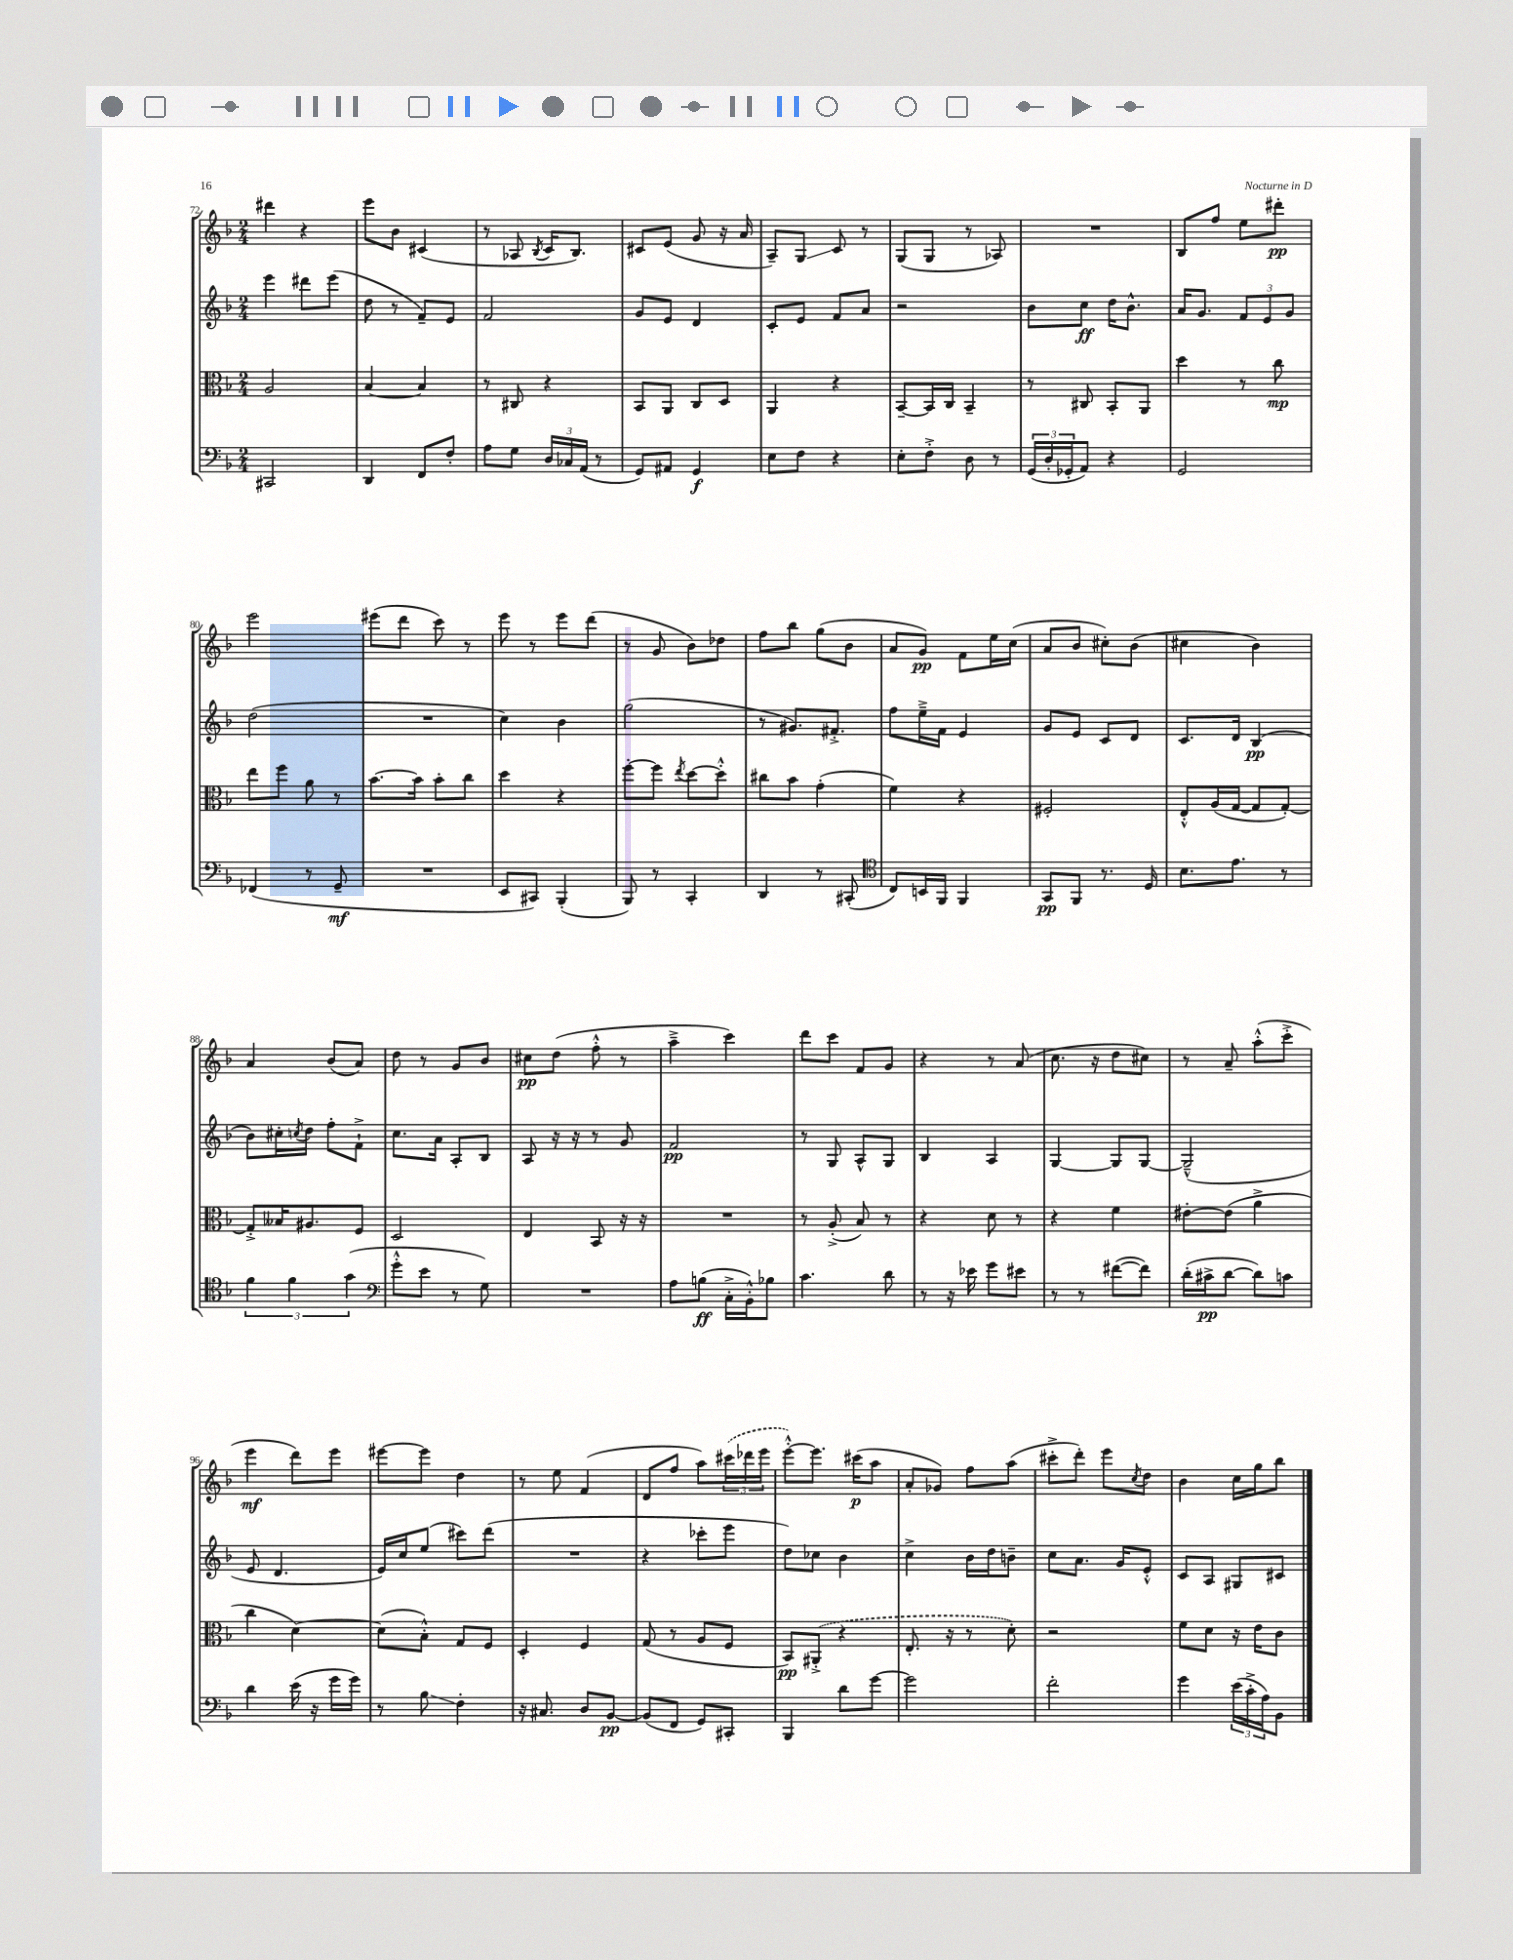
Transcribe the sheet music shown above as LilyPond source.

<<
\new StaffGroup <<
\new Staff = "s0" {
    \clef treble \key f \major \numericTimeSignature \time 2/4
    dis'''4 r4 |
    e'''8 bes'8 cis'4( |
    r8 aes8 \acciaccatura { bes8 } c'16 bes8.) |
    cis'8 e'8( g'8 r16 a'16 |
    a8--) g8\glissando c'8 r8 |
    g8( g8 r8 aes8) |
    R2 |
    bes8 f''8 e''8 dis'''8-.\pp |
    e'''2 |
    eis'''8( d'''8 c'''8) r8 |
    e'''8 r8 e'''8 d'''8( |
    r8 g'8 bes'8) des''8 |
    f''8 bes''8 g''8( bes'8 |
    a'8 g'8\pp) f'8 e''16 c''16( |
    a'8 bes'8 cis''8-.) bes'8( |
    cis''4 bes'4) |
    a'4 bes'8( a'8) |
    d''8 r8 g'8 bes'8 |
    cis''8\pp d''8( f''8-.-^ r8 |
    a''4---> c'''4) |
    d'''8 c'''8 f'8 g'8 |
    r4 r8 a'8( |
    c''8. r16 d''8 cis''8) |
    r8 a'8-- a''8-.-^( c'''8-.-> |
    e'''4\mf d'''8) e'''8 |
    eis'''8~ eis'''8 d''4 |
    r8 e''8 f'4( |
    d'8 f''8 a''8) \tuplet 3/2 { \once \slurDashed cis'''16( des'''16 e'''16 } |
    e'''8~-.-^) e'''8. cis'''16\p( a''8 |
    a'8-. ges'8) f''8 a''8( |
    cis'''8-.-> d'''8-.) e'''8 \acciaccatura { c''8 } d''8 |
    bes'4 c''16 g''16 bes''8 \bar "|." |
}
\new Staff = "s1" {
    \clef treble \key f \major \numericTimeSignature \time 2/4
    e'''4 dis'''8 e'''8( |
    d''8 r8 f'8--) e'8 |
    f'2 |
    g'8 e'8 d'4 |
    c'8-. e'8 f'8 a'8 |
    r2 |
    bes'8 c''8\ff d''16 bes'8.-^ |
    a'16 g'8. \tuplet 3/2 { f'8 e'8 g'8 } |
    d''2( |
    R2 |
    c''4) bes'4 |
    g''2( |
    r8 gis'8.) fis'8.-.-> |
    f''8 e''16---> f'16 e'4 |
    g'8 e'8 c'8 d'8 |
    c'8. d'16 bes4\pp( |
    bes'8) cis''16-. \acciaccatura { c''8 } d''16 f''8-. f'8-!-> |
    c''8. a'16 a8-. bes8 |
    a8 r16 r16 r8 g'8 |
    f'2\pp |
    r8 g8 a8-^ g8 |
    bes4 a4 |
    g4~ g8 g8~ |
    g2---^( |
    e'8 d'4. |
    e'16) c''16 e''8( cis'''8) d'''8( |
    R2 |
    r4 ces'''8-. e'''8 |
    d''8) ces''8 bes'4 |
    c''4-> bes'16 d''16 b'8-- |
    c''8 a'8. g'16 e'8-.-^ |
    c'8 a8 gis8 cis'8 \bar "|." |
}
\new Staff = "s2" {
    \clef alto \key f \major \numericTimeSignature \time 2/4
    a2 |
    bes4~ bes4 |
    r8 cis8 r4 |
    bes,8 a,8 c8 d8 |
    a,4 r4 |
    bes,8~-- bes,16 c16 bes,4-- |
    r8 cis8 bes,8-. a,8 |
    d''4 r8 c''8\mp |
    e''8 f''8 a'8 r8 |
    bes'8.~ bes'16 bes'8-. c''8 |
    d''4 r4 |
    f''8~-. f''8 \acciaccatura { e''8 } d''8~ d''8-.-^ |
    cis''8 bes'8 g'4-.( |
    f'4) r4 |
    fis2-. |
    e8-.-^ a16( g16~ g8 g8~-.) |
    g8-.-> beses16 ais8. f8 |
    d2 |
    e4 bes,8 r16 r16 |
    R2 |
    r8 a8-.->( bes8) r8 |
    r4 d'8 r8 |
    r4 f'4 |
    eis'8~-. eis'8( a'4-> |
    c''4 d'4~) |
    d'8( bes8-.-^) g8 f8 |
    d4-. f4 |
    g8( r8 a8 f8 |
    bes,8\pp) \once \slurDashed ais,8-.->( r4 |
    e8.-. r16 r8 d'8-.) |
    r2 |
    f'8 d'8 r16 e'16 c'8 \bar "|." |
}
\new Staff = "s3" {
    \clef bass \key f \major \numericTimeSignature \time 2/4
    cis,2 |
    d,4 f,8 f8-. |
    a8 g8 \tuplet 3/2 { d16 ces16 a,16( } r8 |
    g,8) ais,8 g,4\f |
    e8 f8 r4 |
    e8-. f8-.-> d8 r8 |
    \tuplet 3/2 { g,16( d16-. ges,16-. } a,8) r4 |
    g,2 |
    fes,4( r8 g,8--\mf |
    R2 |
    e,8 cis,8) bes,,4-.( |
    bes,,8) r8 c,4-. |
    d,4 r8 cis,8-.( |
    \clef tenor c8) b,16 f,16 f,4 |
    g,8\pp f,8 r8. d16 |
    bes8. e'8. r8 |
    \tuplet 3/2 { f'4 f'4 g'4( } |
    \clef bass g'8-.-^ e'8 r8 g8) |
    R2 |
    a8 b8\ff( c16-.-> bes,16-.-^) bes8 |
    c'4. d'8 |
    r8 r16 ees'16 g'8 eis'8 |
    r8 r8 fis'8~( fis'8) |
    d'16-.( cis'16->\pp d'8~ d'8) c'8 |
    d'4 e'16( r16 g'16 g'16) |
    r8 bes8\glissando f4-. |
    r16 cis8. d8 bes,8~\pp |
    bes,8( f,8 g,8) cis,8-. |
    bes,,4 d'8 g'8~ |
    g'2 |
    f'2-. |
    g'4 \tuplet 3/2 { e'16( c'16-.-> a16) } bes,8 \bar "|." |
}
>>
>>
\layout { \context { \Score currentBarNumber = #72 } }
